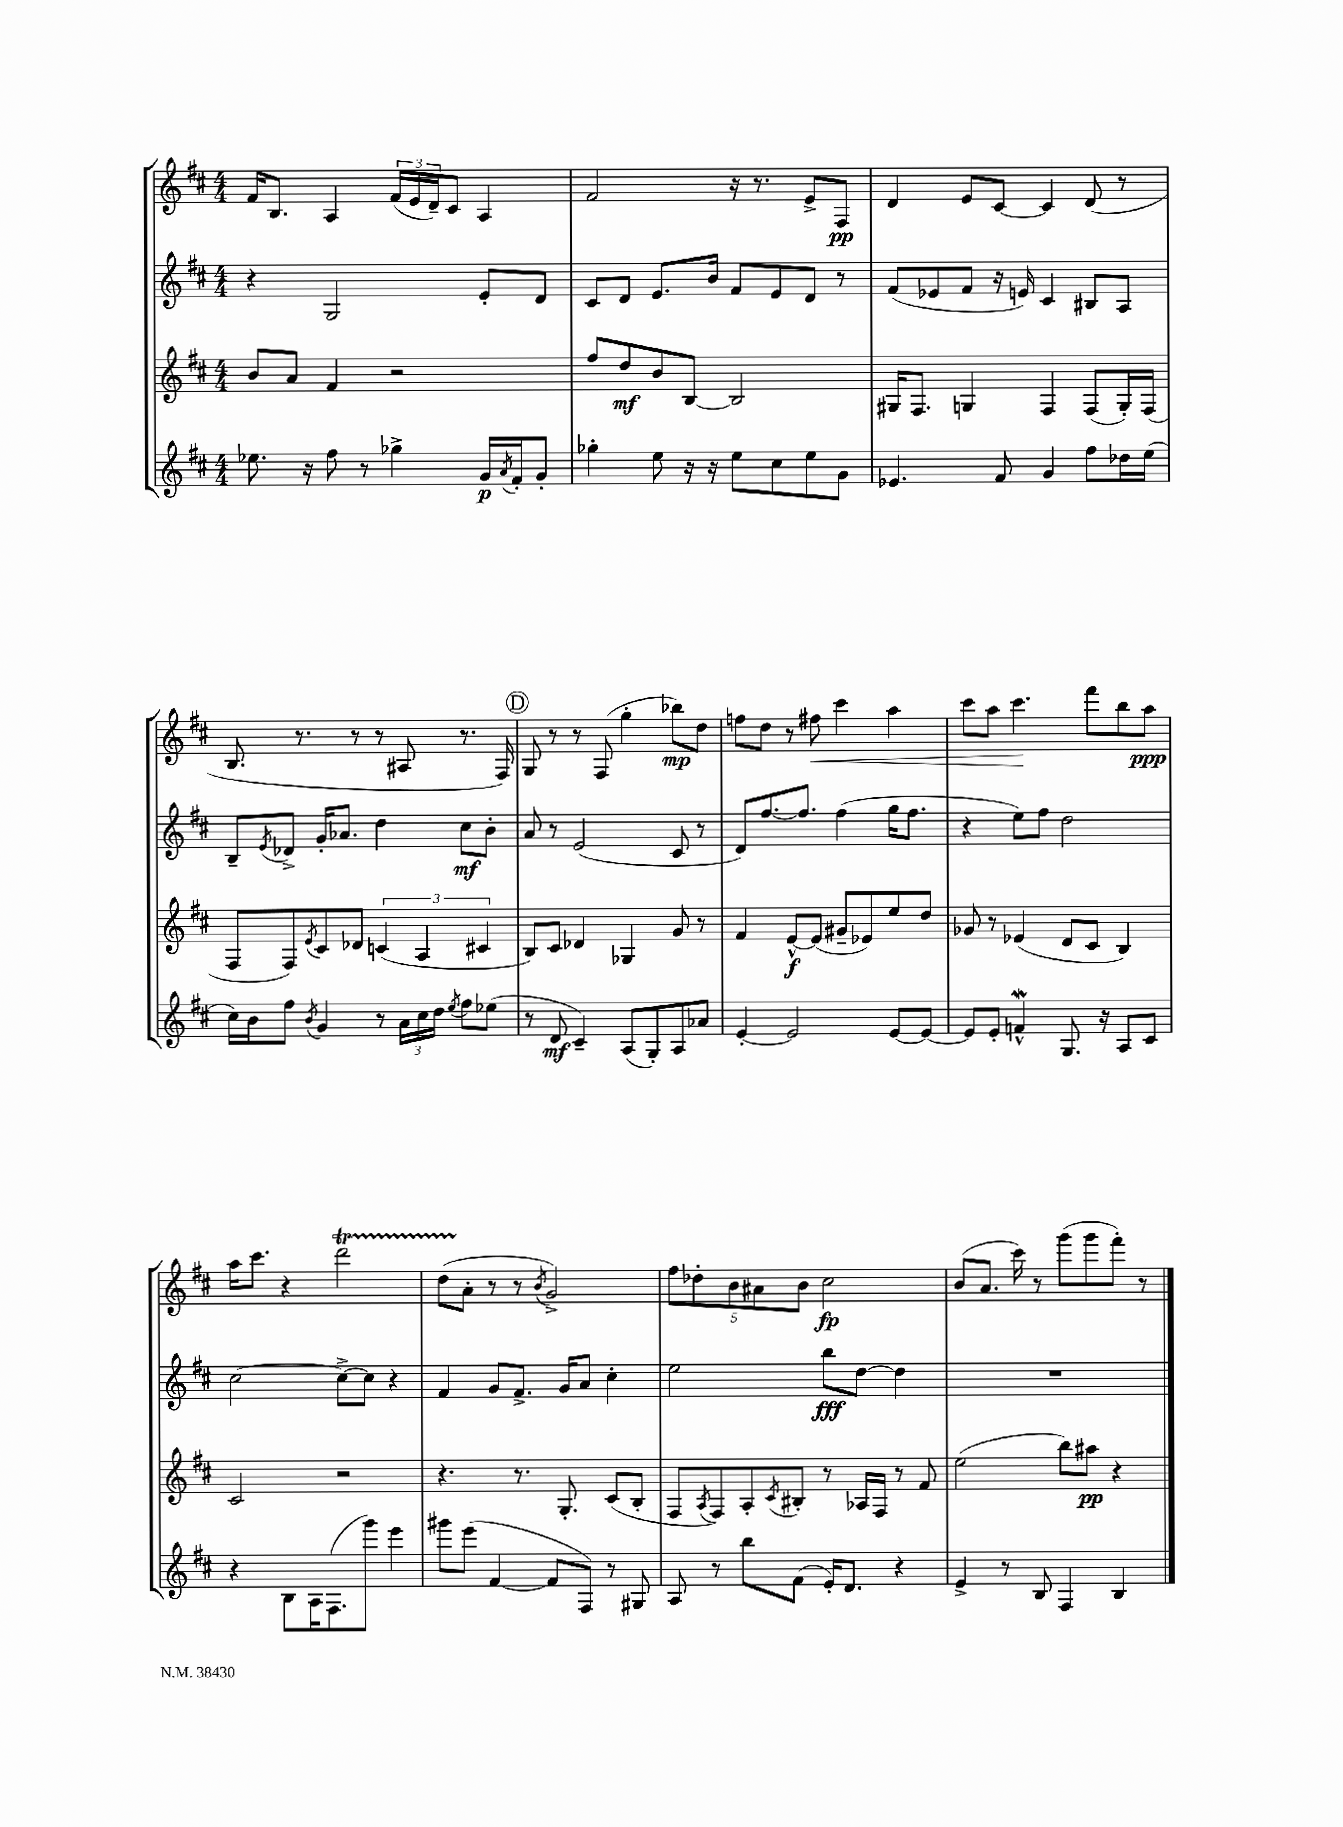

**kern	**kern	**kern	**kern
*staff4	*staff3	*staff2	*staff1
*clefG2	*clefG2	*clefG2	*clefG2
*k[f#c#]	*k[f#c#]	*k[f#c#]	*k[f#c#]
*M4/4	*M4/4	*M4/4	*M4/4
8.ee-	8b	4r	16f#
.	.	.	8.B
.	8a	.	.
16r	.	.	.
8ff#	4f#	2G	4A
8r	.	.	.
4gg-^	2r	.	(24f#
.	.	.	24e
.	.	.	24d~)
.	.	.	8c#
16g	.	8e'	4A
8qa	.	.	.
16f#'	.	.	.
8g'	.	8d	.
=	=	=	=
4gg-'	8ff#	8c#	2f#
.	8dd	8d	.
8ee	8b	8.e	.
16r	[8B	.	.
16r	.	16b	.
8ee	2B]	8f#	16r
.	.	.	8.r
8cc#	.	8e	.
8ee	.	8d	8e^
8g	.	8r	8F#
=	=	=	=
4.e-	16G#	(8f#	4d
.	8.F#	.	.
.	.	8e-	.
.	4G	8f#	8e
8f#	.	16r	[8c#
.	.	16e)	.
4g	4F#	4c#	4c#]
8ff#	(8F#	8B#	(8d
16dd-	16G')	8A	8r
(16ee	(16F#	.	.
=	=	=	=
16cc#)	8F#	8B~	8.B
16b	.	.	.
.	.	8qe	.
8ff#	8F#)	8d-^	.
.	.	.	8.r
8qb	8qe	.	.
4g	8c#	16g'	.
.	.	8.a-	.
.	8d-	.	8r
8r	(6c	4dd	8r
24a	.	.	8A#
24cc#	6A	.	.
24dd	.	.	.
8qee	.	.	.
8ff#	.	8cc#	8.r
.	6c#	.	.
(8ee-	.	8b'	.
.	.	.	16F#)
=	=	=	=
8r	8B)	8a	8G
8d	8c#	8r	8r
4c#~)	4d-	(2e	8r
.	.	.	(8F#
(8A	4G-	.	4gg'
8G')	.	.	.
8A	8g	8c#	8bb-)
8a-	8r	8r	8dd
=	=	=	=
[4e'	4f#	8d)	8ff
.	.	[8.ff#	8dd
2e]	[8e^^	.	8r
.	.	8.ff#]	.
.	(8e]	.	8ff#
.	8g#~	(4ff#	4ccc#
.	8e-)	.	.
[8e	8ee	16gg	4aa
.	.	8.ff#	.
8e_	8dd	.	.
=	=	=	=
8e]	8g-	4r	8ccc#
8e'	8r	.	8aa
4f^^	(4e-	8ee)	4.ccc#
.	.	8ff#	.
8.G	8d	2dd	.
.	8c#	.	8fff#
16r	.	.	.
8A	4B)	.	8bb
8c#	.	.	8aa
=	=	=	=
4r	2c#	[2cc#	16aa
.	.	.	8.ccc#
8B	.	.	4r
16A	.	.	.
(8.F#	.	.	.
.	2r	8cc#^_	2ddd
8ggg)	.	8cc#]	.
4eee	.	4r	.
=	=	=	=
8ggg#	4.r	4f#	(8dd
(8eee	.	.	8a'
[4f#	.	8g	8r
.	8.r	8.f#^	8r
.	.	.	8qb
8f#]	.	.	2g^)
.	8.G'	16g	.
8F#)	.	8a	.
8r	(8c#	4cc#'	.
8G#	8B'	.	.
=	=	=	=
8A	8F#	2ee	10ff#
.	.	.	10dd-'
.	8qA	.	.
8r	8F#)	.	.
.	.	.	10b
8bb	8A'	.	.
.	.	.	10a#
.	8qc#	.	.
(8f#	8B#'	.	.
.	.	.	10b
16e')	8r	8bb	2cc#
8.d	.	.	.
.	16A-	[8dd	.
.	16F#	.	.
4r	8r	4dd]	.
.	8f#	.	.
=	=	=	=
4e^	(2ee	1r	(8b
.	.	.	8.a
8r	.	.	.
.	.	.	16ccc#)
8B	.	.	8r
4F#	8bb)	.	(8ggg
.	8aa#	.	8ggg
4B	4r	.	8fff#')
.	.	.	8r
==	==	==	==
*-	*-	*-	*-
